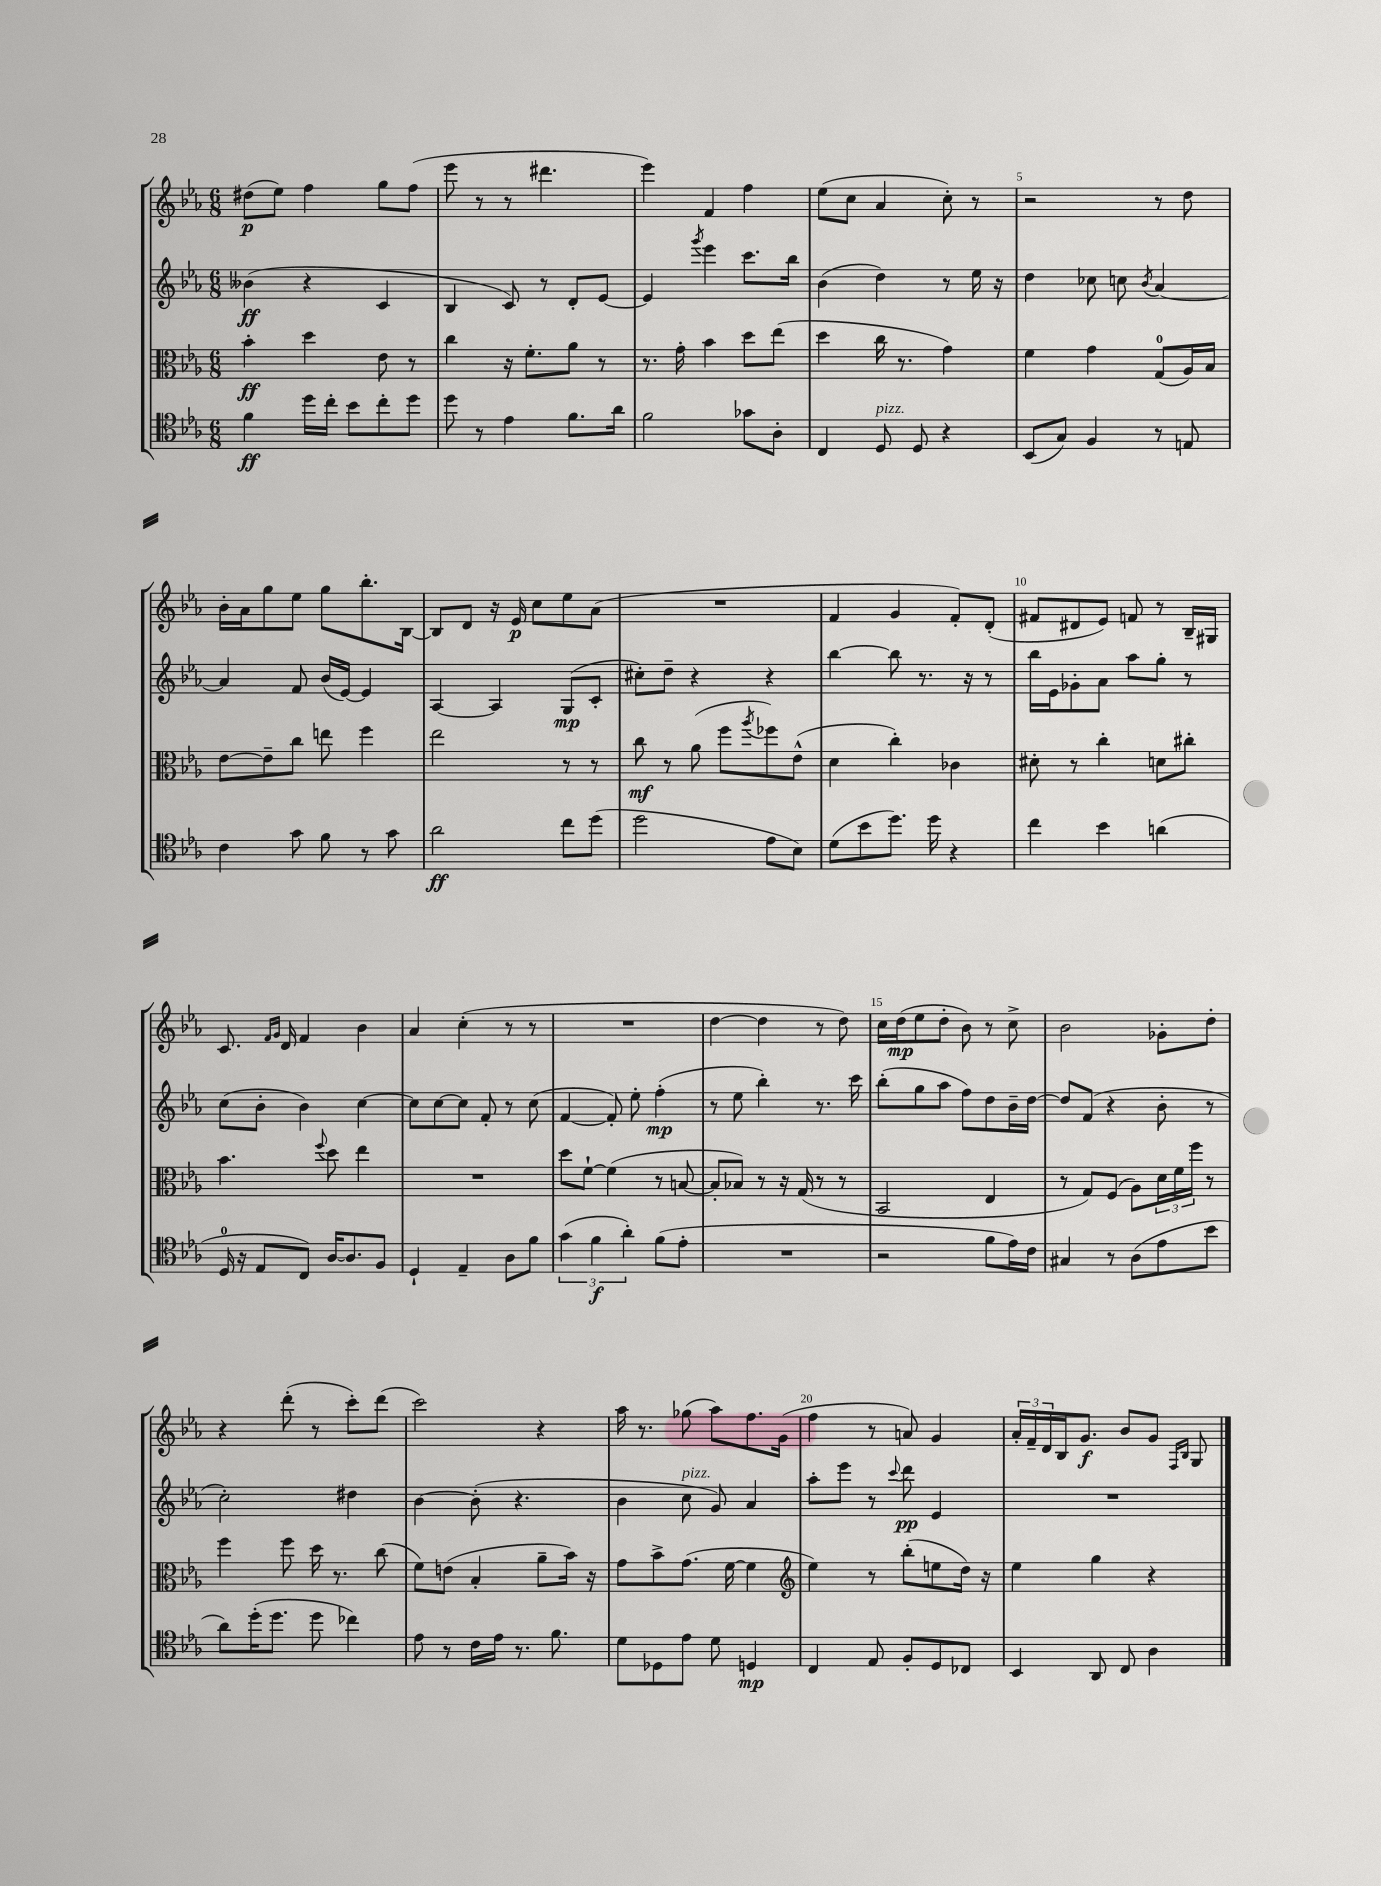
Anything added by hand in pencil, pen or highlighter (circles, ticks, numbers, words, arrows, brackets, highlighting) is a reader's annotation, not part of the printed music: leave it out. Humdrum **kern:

**kern	**kern	**kern	**kern
*staff4	*staff3	*staff2	*staff1
*clefC4	*clefC3	*clefG2	*clefG2
*k[b-e-a-]	*k[b-e-a-]	*k[b-e-a-]	*k[b-e-a-]
*M6/8	*M6/8	*M6/8	*M6/8
4f	4b-'	(4b--	(8dd#
.	.	.	8ee-)
16dd	4dd	4r	4ff
16cc'	.	.	.
8b-	.	.	.
8cc'	8e-	4c	8gg
8dd	8r	.	(8ff
=	=	=	=
8dd	4cc	4B-	8eee-
8r	.	.	8r
4e-	16r	8c)	8r
.	8.f'	.	.
.	.	8r	4.ddd#
8.f	8a-	8d'	.
.	8r	[8e-	.
16a-	.	.	.
=	=	=	=
2f	8.r	4e-]	4eee-)
.	16g'	.	.
.	.	8qggg	.
.	4b-	4eee-	4f
8g-	8dd	8.ccc	4ff
8A-'	(8ee-	.	.
.	.	16bb-	.
=	=	=	=
4C	4dd	(4b-	(8ee-
.	.	.	8cc
8D	16cc	4dd)	4a-
.	8.r	.	.
8D	.	.	.
4r	4g)	8r	8cc')
.	.	16ee-	8r
.	.	16r	.
=	=	=	=
(8BB-	4f	4dd	2r
8G)	.	.	.
4F	4g	8cc-	.
.	.	8cc	.
.	.	8qb-	.
8r	(8G	[4a-	8r
8E	16A-)	.	8dd
.	16B-	.	.
=	=	=	=
4c	[8e-	4a-]	16b-'
.	.	.	16a-
.	8e-~]	.	8gg
8g	8cc	8f	8ee-
8f	8ee	(16b-	8gg
.	.	[16e-)	.
8r	4ff	4e-]	8.bb-'
8g	.	.	.
.	.	.	[16B-
=	=	=	=
2a-	2ee-	[4A-	8B-]
.	.	.	8d
.	.	4A-]	16r
.	.	.	16e-
.	.	.	8cc
8cc	8r	(8G	8ee-
(8dd	8r	8c'	(8a-
=	=	=	=
2dd	8cc	8cc#')	2.r
.	8r	8dd~	.
.	(8a-	4r	.
.	8ff	.	.
.	8qaa-	.	.
8e-	8ff-)	4r	.
8B-)	(8e-^^	.	.
=	=	=	=
(8d	4d	[4bb-	4f
8b-	.	.	.
8.dd)	4cc')	8bb-]	4g
.	.	8.r	.
16dd	.	.	.
4r	4c-	.	8f')
.	.	16r	.
.	.	8r	(8d'
=	=	=	=
4cc	8d#'	16bb-	8f#
.	.	16e-	.
.	8r	8g-'	8d#
4b-	4cc'	8a-	8e-)
.	.	8aa-	8f
(4a	8d	8gg'	8r
.	8cc#'	8r	16B-~
.	.	.	16G#
=	=	=	=
16D	4.b-	(8cc	8.c
16r	.	.	.
8E-	.	8b-'	.
.	.	.	16qqf
.	.	.	16qqg
.	.	.	16d
8C)	.	4b-)	4f
.	8qqff	.	.
[16A-	8dd	.	.
8.A-]	.	.	.
.	4ee-	[4cc	4b-
8F	.	.	.
=	=	=	=
4D`	2.r	8cc]	4a-
.	.	[8cc	.
4E-~	.	8cc]	(4cc'
.	.	8f'	.
8A-	.	8r	8r
8f	.	(8cc	8r
=	=	=	=
(6g	8dd	[4f	2.r
.	[8f`	.	.
6f	.	.	.
.	(4f]	8f'])	.
6a-')	.	.	.
.	.	8ee-'	.
(8f	8r	(4ff'	.
8e-'	[8B	.	.
=	=	=	=
2.r	8B']	8r	[4dd
.	8B-)	8ee-	.
.	8r	4bb-')	4dd]
.	16r	.	.
.	(16G	.	.
.	8r	8.r	8r
.	8r	.	8dd)
.	.	16ccc	.
=	=	=	=
2r	2BB-	(8bb-'	16cc
.	.	.	(16dd
.	.	8gg	8ee-
.	.	8aa-	8dd'
.	.	8ff)	8b-)
8f	4E-	8dd	8r
16e-)	.	16b-~	8cc^
16c	.	[16dd	.
=	=	=	=
4G#	8r	8dd]	2b-
.	8G)	(8f	.
8r	(8F	4r	.
(8A-	8A-)	.	.
8e-	24d	8b-'	8g-'
.	24f	.	.
.	24ff	.	.
8b-	8r	8r	8dd'
=	=	=	=
8a-)	4ff	2cc')	4r
(16dd'	.	.	.
8.dd	.	.	.
.	8ff	.	(8ddd'
8dd	16dd	.	8r
.	8.r	.	.
4cc-)	.	4dd#	8ccc')
.	(8cc	.	(8ddd
=	=	=	=
8e-	8f)	[4b-	2ccc)
8r	(8e	.	.
16c	4B-'	(8b-']	.
16e-	.	.	.
8.r	.	4.r	.
.	8a-~	.	4r
8.f	.	.	.
.	16b-)	.	.
.	16r	.	.
=	=	=	=
8d	8g	4b-	16aa-
.	.	.	8.r
8D-	8b-^	.	.
8e-	(8.g	8cc	(8gg-
8d	.	8g)	8aa-)
.	[16f	.	.
4D	4f]	4a-	8.ff
.	.	.	(16g
=	=	=	=
*	*clefG2	*	*
4C	4ee-)	8aa-'	4ff
.	.	8eee-	.
8E-	8r	8r	8r
.	.	8qqccc	.
8F'	(8bb-'	8ddd	8a)
8D	8ee	4e-	4g
8C-	16dd)	.	.
.	16r	.	.
=	=	=	=
4BB-	4ee-	2.r	24a-'
.	.	.	24f~
.	.	.	24d
.	.	.	16B-
.	.	.	8.g
8AA-	4gg	.	.
8C	.	.	8b-
4A-	4r	.	8g
.	.	.	16qqF
.	.	.	16qqB-
.	.	.	8G
==	==	==	==
*-	*-	*-	*-
